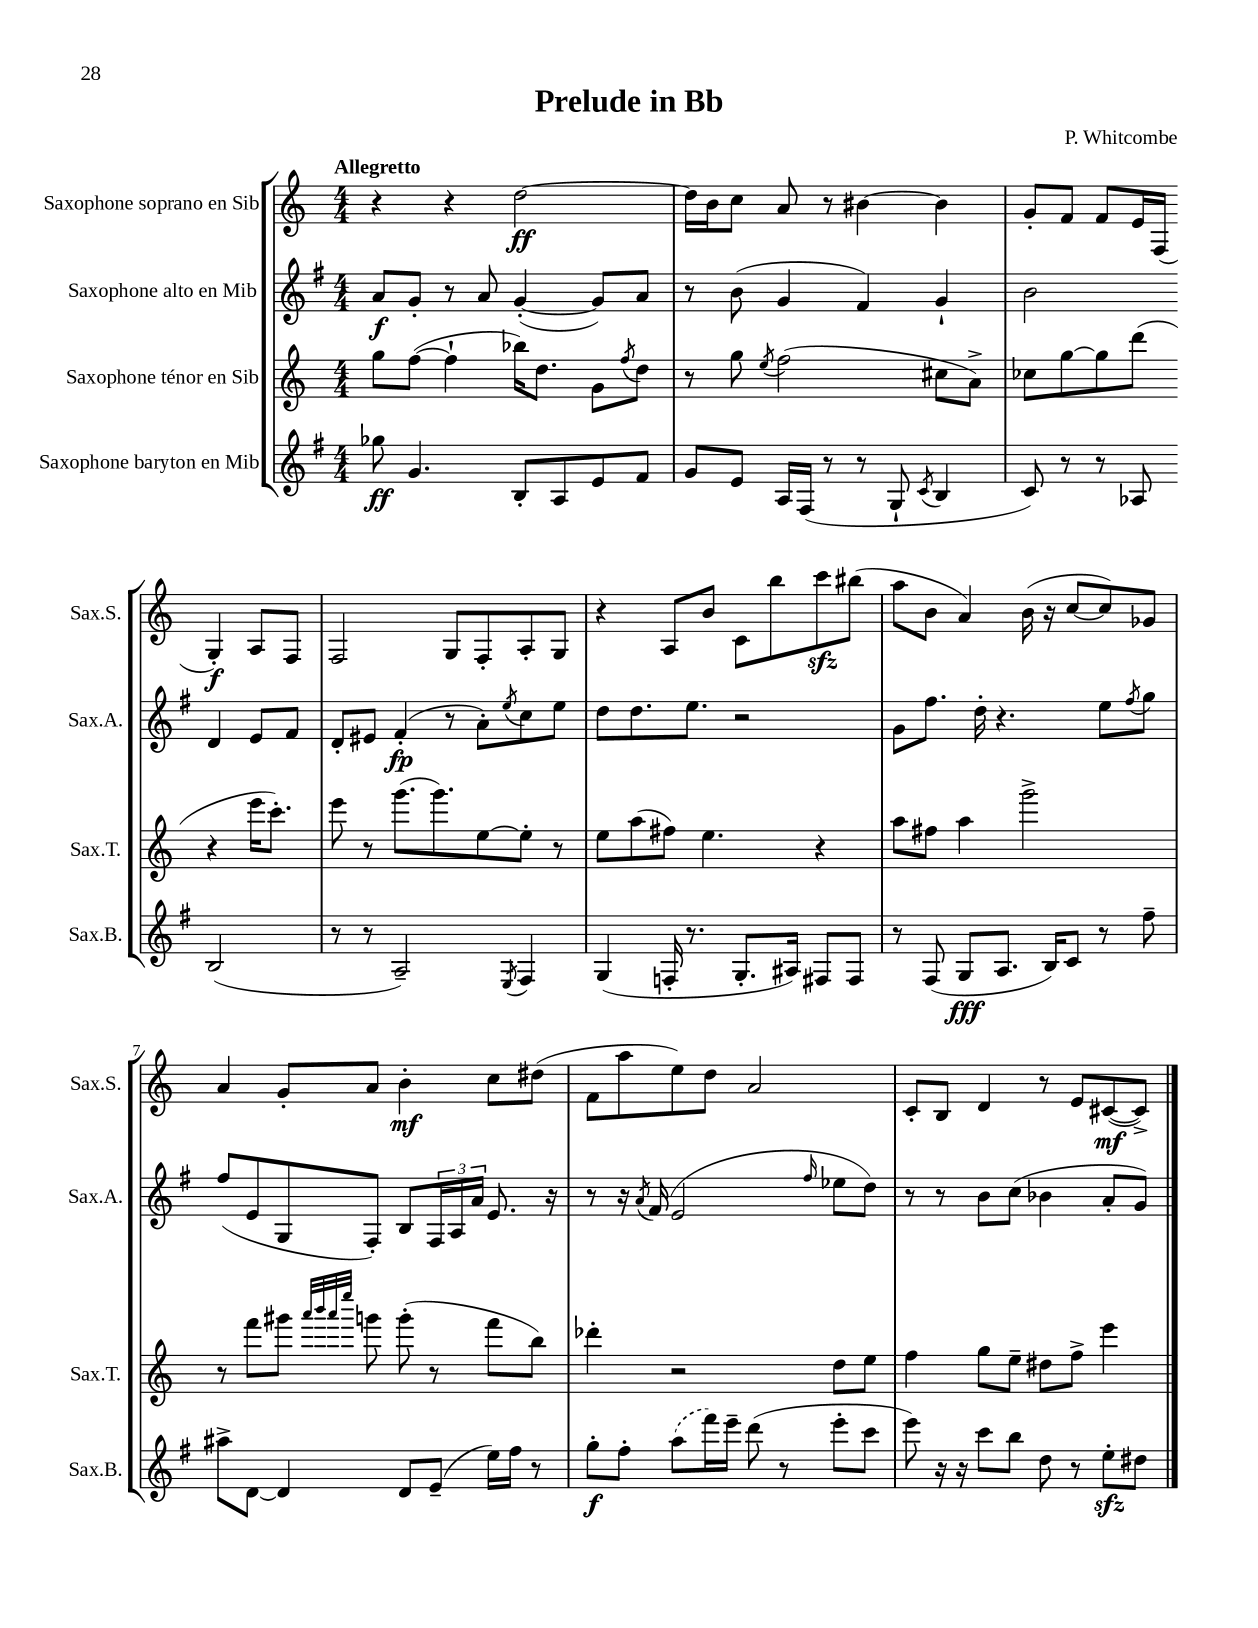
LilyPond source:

\header { title = "Prelude in Bb" composer = "P. Whitcombe" }
<<
\new StaffGroup <<
\new Staff = "s0" \with { instrumentName = "Saxophone soprano en Sib" shortInstrumentName = "Sax.S." } {
    \clef treble \key c \major \numericTimeSignature \time 4/4 \tempo "Allegretto"
    r4 r4 d''2~\ff |
    d''16 b'16 c''8 a'8 r8 bis'4~ bis'4 |
    g'8-. f'8 f'8 e'16 f16( g4-.\f) a8 f8 |
    f2 g8 f8-. a8-. g8 |
    r4 a8 b'8 c'8 b''8 c'''8\sfz bis''8( |
    a''8 b'8 a'4) b'16( r16 c''8~ c''8) ges'8 |
    a'4 g'8-. a'8 b'4-.\mf c''8 dis''8( |
    f'8 a''8 e''8) d''8 a'2 |
    c'8-. b8 d'4 r8 e'8 cis'8~\mf( cis'8->) \bar "|." |
}
\new Staff = "s1" \with { instrumentName = "Saxophone alto en Mib" shortInstrumentName = "Sax.A." } {
    \clef treble \key g \major \numericTimeSignature \time 4/4
    a'8\f g'8-. r8 a'8 g'4~-.( g'8) a'8 |
    r8 b'8( g'4 fis'4) g'4-! |
    b'2 d'4 e'8 fis'8 |
    d'8-. eis'8 fis'4-.\fp( r8 a'8-.) \acciaccatura { e''8 } c''8 e''8 |
    d''8 d''8. e''8. r2 |
    g'8 fis''8. d''16-. r4. e''8 \acciaccatura { fis''8 } g''8 |
    fis''8( e'8 g8 fis8-.) b8 \tuplet 3/2 { fis16 a16 a'16 } e'8. r16 |
    r8 r16 \acciaccatura { a'8 } fis'16( e'2 \grace { fis''16 } ees''8 d''8) |
    r8 r8 b'8 c''8( bes'4 a'8-. g'8) \bar "|." |
}
\new Staff = "s2" \with { instrumentName = "Saxophone ténor en Sib" shortInstrumentName = "Sax.T." } {
    \clef treble \key c \major \numericTimeSignature \time 4/4
    g''8 f''8~( f''4-! bes''16) d''8. g'8 \acciaccatura { f''8 } d''8 |
    r8 g''8 \acciaccatura { e''8 } f''2( cis''8 a'8->) |
    ces''8 g''8~ g''8 d'''8( r4 e'''16 c'''8.-.) |
    e'''8 r8 g'''8.( g'''8.) e''8~ e''8-. r8 |
    e''8 a''8( fis''8) e''4. r4 |
    a''8 fis''8 a''4 g'''2-> |
    r8 f'''8 gis'''8 \grace { a'''32 b'''32 a'''32 e''''32 } g'''8 g'''8-.( r8 f'''8 b''8) |
    des'''4-. r2 d''8 e''8 |
    f''4 g''8 e''8-- dis''8 f''8-> e'''4 \bar "|." |
}
\new Staff = "s3" \with { instrumentName = "Saxophone baryton en Mib" shortInstrumentName = "Sax.B." } {
    \clef treble \key g \major \numericTimeSignature \time 4/4
    ges''8\ff g'4. b8-. a8 e'8 fis'8 |
    g'8 e'8 a16 fis16( r8 r8 g8-! \acciaccatura { c'8 } b4 |
    c'8) r8 r8 aes8 b2( |
    r8 r8 a2--) \acciaccatura { e8 } fis4 |
    g4( f16-. r8. g8.-. ais16) fis8 fis8 |
    r8 fis8( g8\fff a8. b16) c'8 r8 fis''8-- |
    ais''8-> d'8~ d'4 d'8 e'8--( e''16) fis''16 r8 |
    g''8-.\f fis''8-. \once \slurDashed a''8( fis'''16) e'''16-- d'''8( r8 e'''8-. c'''8 |
    e'''8) r16 r16 c'''8 b''8 d''8 r8 e''8-.\sfz dis''8 \bar "|." |
}
>>
>>
